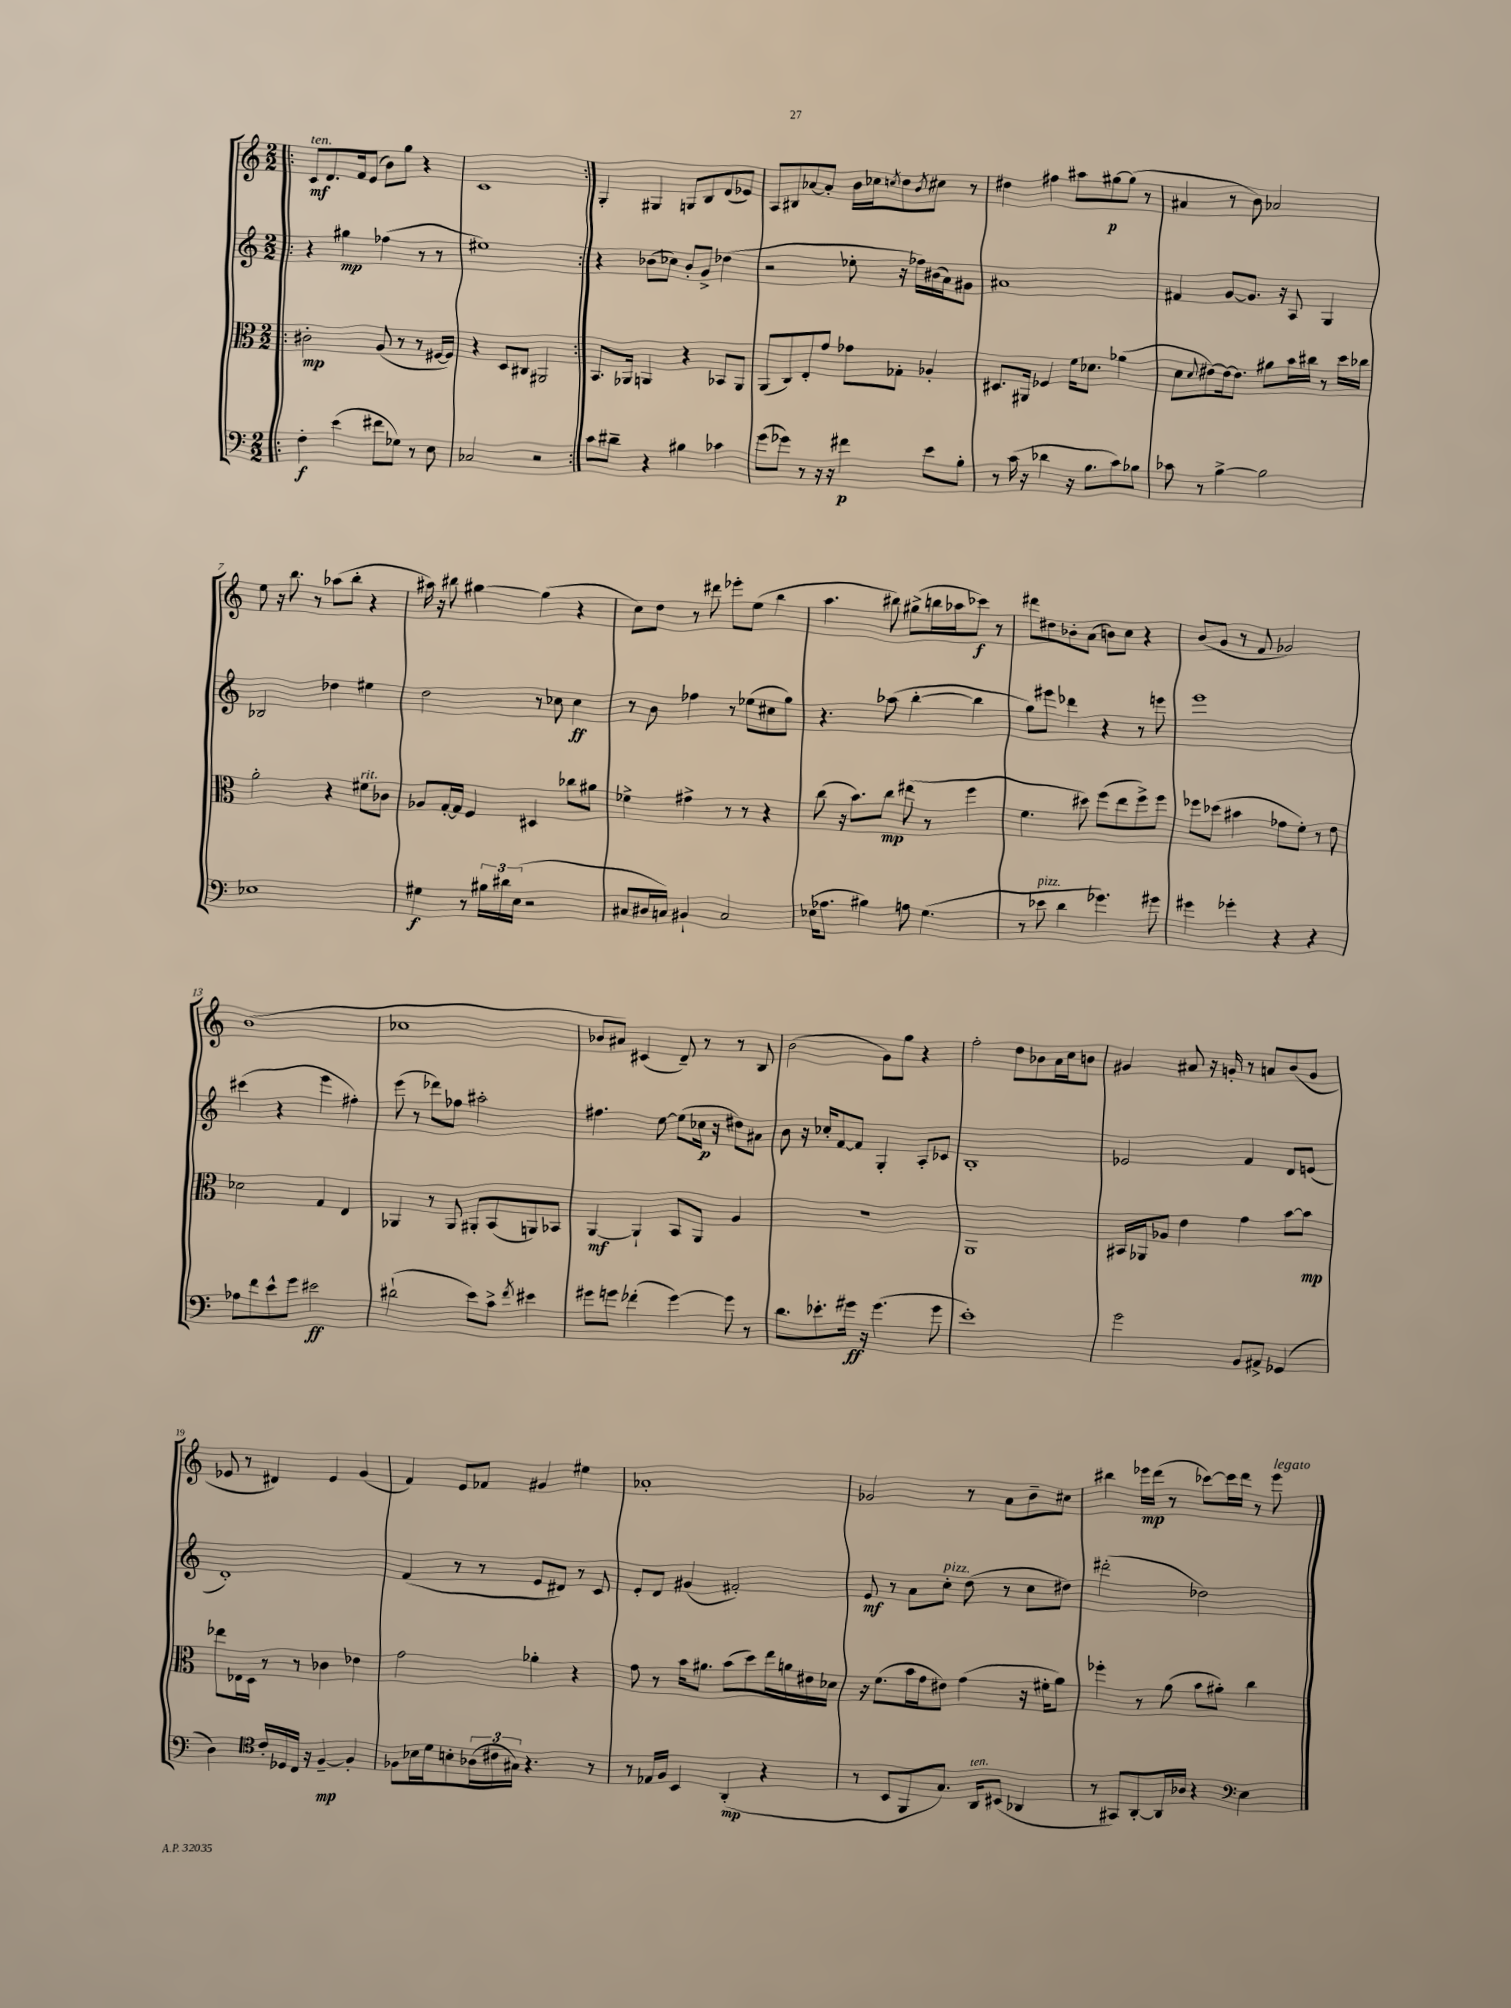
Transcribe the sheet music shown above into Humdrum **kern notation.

**kern	**kern	**kern	**kern
*staff4	*staff3	*staff2	*staff1
*clefF4	*clefC3	*clefG2	*clefG2
*k[]	*k[]	*k[]	*k[]
*M2/2	*M2/2	*M2/2	*M2/2
=!|:	=!|:	=!|:	=!|:
4F'	2c#'	4r	8c
.	.	.	8.d
(4e	.	4gg#	.
.	.	.	16f
.	.	.	(8e
8f#	(8A	(4ff-	8b)
8G-)	8r	.	8gg
8r	8r	8r	4r
8E	[16F#	8r	.
.	16F#])	.	.
=	=	=	=
2C-	4r	1ee#)	1c
.	8D	.	.
.	8C#	.	.
2r	2AA#	.	.
=:|!	=:|!	=:|!	=:|!
8c	8.BB	4r	4G'
8d#~	.	.	.
.	16AA-	.	.
4r	4AA	(8b-	4G#
.	.	8cc-)	.
4B#	4r	8b-'	8G
.	.	8g^	8B
4c-	8BB-	(4dd-	(8d
.	8AA	.	8e-)
=	=	=	=
(8g	(8AA	2r	8A
8g-)	8C)	.	8B#
8r	8E'	.	[8a-
16r	8g	.	8a-']
16r	.	.	.
4f#	8g-	8ee-'	16b
.	.	.	16cc-
.	.	.	8qcc
.	8G-'	16r	8dd
.	.	16ff-)	.
.	.	.	8qb
8e	4A-'	(16b#	8cc#
.	.	16a)	.
8B'	.	8g#	8r
=	=	=	=
8r	8.D#	1a#	4dd#
(16c	.	.	.
16r	16AA#	.	.
4d-	4F-	.	4ff#
16r	16f	.	8aa#
8.B	8.d-	.	.
.	.	.	[8gg#
8c)	(4a-	.	(8gg#]
8B-	.	.	8r
=	=	=	=
8c-	8d	4f#	4a#
.	8qqd	.	.
8r	[8e#)	.	.
[4B^	16e#_	[8g	8r
.	8.e#]	.	.
.	.	8.g]	8b)
2B]	8a#	.	2a-
.	.	16r	.
.	16b	8A	.
.	16cc#	.	.
.	8r	4G	.
.	16dd	.	.
.	16cc-	.	.
=	=	=	=
1E-	2a'	2B-	8ee
.	.	.	16r
.	.	.	8.bb
.	.	.	8r
.	4r	4dd-	(8aa-
.	.	.	8bb'
.	8f#	4ee#	4r
.	8c-	.	.
=	=	=	=
4G#	8A-	2dd	16aa#)
.	.	.	16r
.	[16G'	.	8bb#
.	16G]	.	.
8r	4F	.	[4gg#
24B#	.	.	.
24d#	.	.	.
(24E	.	.	.
2r	4D#	8r	(4gg#]
.	.	8cc-	.
.	8cc-	4cc-	4r
.	8a#	.	.
=	=	=	=
8C#	4f-^	8r	8cc)
16D#	.	8b	8dd
16C)	.	.	.
4BB#`	4g#^	4ff-	8r
.	.	.	8ddd#
2C	8r	8r	8eee-'
.	8r	(8ee-	(8ee
.	4r	8cc#	4bb
.	.	8gg)	.
=	=	=	=
(16E-	(8cc	4.r	4.aa
8.A-	.	.	.
.	16r	.	.
.	8.b)	.	.
4B#)	.	.	.
.	8cc	(8aa-	8bb#)
8A	(8ee#	[4bb'	(8gg#^
(4.G	8r	.	16bb
.	.	.	16aa-
.	4ff	4bb]	8ccc-)
.	.	.	8r
=	=	=	=
8r	4.f	8gg)	8ddd#
8e-	.	8eee#	8dd#
4d	.	4ddd-	8b-'
.	8dd#)	.	(8a
4.g-)	(8ff	4r	8b)
.	8ee	.	8cc
.	8ff^)	8r	4r
8g#	8ff	8eee	.
=	=	=	=
4g#	8ff-	1eee	(8b
.	(8dd-	.	8g
4g-'	4b#	.	8r
.	.	.	8f
4r	8g-	.	2g-)
.	8f')	.	.
4r	8r	.	.
.	8e	.	.
=	=	=	=
8A-	2d-	(4ccc#	(1b
8f	.	.	.
8e^^	.	4r	.
8g	.	.	.
2e#	4G	4eee	.
.	4E	4ff#')	.
=	=	=	=
(2d#`	4AA-	(8eee	1cc-
.	.	8r	.
.	8r	8ddd-)	.
.	8AA-	8ff-	.
8e)	8AA#'	2aa#'	.
8c^	(8BB	.	.
8qf	.	.	.
4e#	8AA)	.	.
.	8BB-	.	.
=	=	=	=
8g#	[4AA	4.ff#	8b-
8g	.	.	8a#)
(4f-'	4AA`]	.	(4c#
.	.	[8ee	.
[4g)	8BB	(8ee]	8d~)
.	8AA	16cc-	8r
.	.	16r	.
8g]	4A	8dd#)	8r
8r	.	8a#	8B
=	=	=	=
8.d	1r	8b	(2b
.	.	16r	.
8.e-'	.	16cc-'	.
.	.	[8f	.
16g#	.	8f]	.
16r	.	.	.
(4.g#	.	4G'	8g)
.	.	.	8gg
.	.	8A'	4r
8g#	.	8c-	.
=	=	=	=
1e')	1AA	1B'	2ff'
.	.	.	8dd
.	.	.	8b-
.	.	.	16a
.	.	.	16cc
.	.	.	8b
=	=	=	=
2g	16BB#	2e-	4g#
.	16AA-	.	.
.	8A-	.	.
.	4e	.	8a#
.	.	.	16r
.	.	.	16g'
8BB	4g	4f	8r
8AA#^	.	.	8a
(4GG-	[8b	8d	(8b
.	8b]	(8e	8g
=	=	=	=
4D)	8ee-	1d')	8e-
.	16E-	.	8r
.	16D	.	.
*clefC4	*	*	*
16c'	8r	.	4d#)
16D-	.	.	.
16C	8r	.	.
16r	.	.	.
[4F~	4c-	.	4e-
4F']	4e-	.	(4g
=	=	=	=
8F-	2g	(4f	4f)
16B-	.	.	.
16d	.	.	.
8B'	.	8r	8e
(24A-	.	8r	8f-
24c#	.	.	.
24G#)	.	.	.
4.r	4a-'	8e	4g#
.	.	8d#)	.
.	4r	8r	4ee#
8r	.	8c	.
=	=	=	=
8r	8g	8e'	1a-'
16E-	8r	8d	.
16F	.	.	.
4BB	16b	(4g#	.
.	8.a#	.	.
(4AA'	(8b	2f#')	.
.	8dd)	.	.
4r	16ee	.	.
.	16a	.	.
.	16e#	.	.
.	16d-	.	.
=	=	=	=
8r	16r	8e	2g-
.	(8.f	.	.
8BB	.	8r	.
8FF	16b	8a	.
.	16g	.	.
8.G)	8e#)	8cc'	.
.	(4g	(8dd	8r
16AA	.	.	.
(8BB#	.	8r	8a
4AA-	16r	8cc	8b~
.	16f#'	.	.
.	8a)	8dd#)	8cc#
=	=	=	=
8r	4ff-'	(2ddd#'	4bb#
8GG#)	.	.	.
[8AA'	8r	.	16eee-
.	.	.	(16ddd
16AA]	(8a	.	8r
16A-	.	.	.
4r	8b	2dd-)	[8ccc-)
.	8a#')	.	16ccc-]
.	.	.	16ddd
*clefF4	*	*	*
4E	4cc	.	8r
.	.	.	8eee-
==	==	==	==
*-	*-	*-	*-
